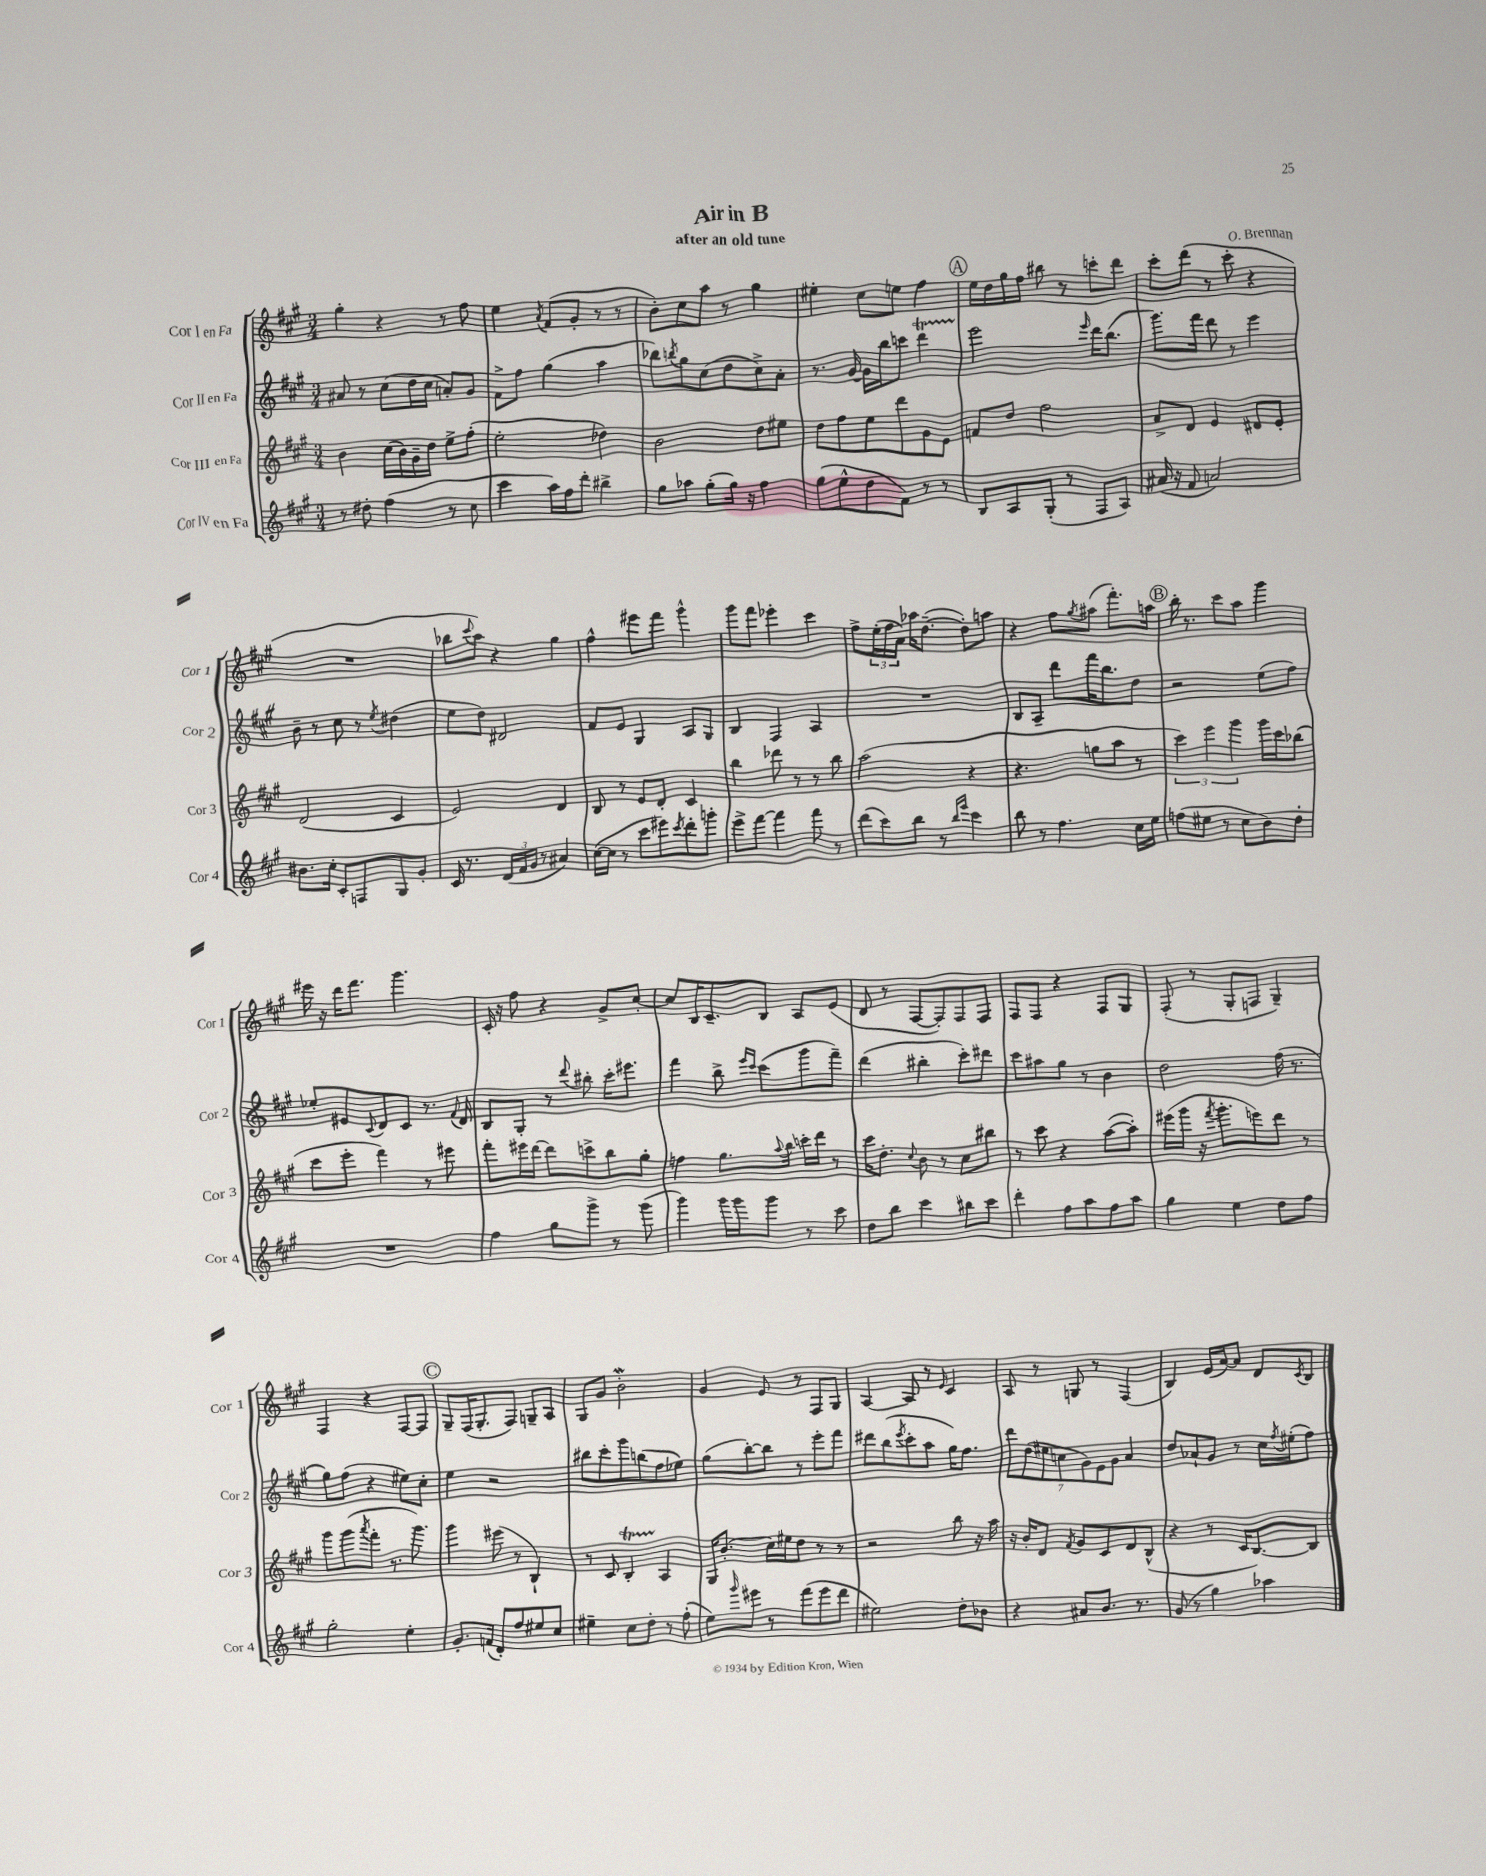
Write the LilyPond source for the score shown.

\header { title = "Air in B" composer = "O. Brennan" subtitle = "after an old tune" }
<<
\new StaffGroup <<
\new Staff = "s0" \with { instrumentName = "Cor I en Fa" shortInstrumentName = "Cor 1" } {
    \clef treble \key a \major \numericTimeSignature \time 3/4
    gis''4-. r4 r8 fis''8 |
    e''4 \acciaccatura { a'8 } fis'8( gis'8-. r8 r8 |
    b'8-.) cis''8 a''8 r8 gis''4 |
    eis''4-. cis''8 e''8 fis''4 |
    \mark \markup { \circle "A" } e''16 d''16 gis''16 fis''16 bis''8 r8 c'''8-. d'''8 |
    cis'''8-. d'''8( r8 cis'''8-. r4 |
    R2. |
    bes''8 \appoggiatura { cis'''8 } a''8) r4 gis''4 |
    fis''4-^ eis'''8 fis'''8 gis'''4-^ |
    gis'''8 fis'''8 ees'''4-. cis'''4 |
    fis''8-> \tuplet 3/2 { e''16-.( fis''16 a'16) } aes''16 d''8.~--( d''8-.) a''8 |
    r4 fis''8 \acciaccatura { gis''8 } ais''8( fis'''8.-.) a''16 |
    \mark \markup { \circle "B" } b''16-. r8. cis'''8 a''8 gis'''4 |
    eis'''16 r16 d'''16 fis'''8. gis'''4. |
    cis'16-. r16 fis''8 r4 gis'8-> cis''8~-. |
    cis''8 b16 cis'8.-- b8 a8 e'8( |
    d'8 r8 fis8~ fis8-.) fis8 fis8 |
    fis8 fis8 r4 fis8 gis8 |
    fis8-.( r8 gis8-. f8 gis4--) |
    fis4 r4 fis8~ fis8 |
    \mark \markup { \circle "C" } gis8-- fis16( gis8.-. fis8) g8-- a8 |
    gis8 gis'8 b'2-.\mordent |
    gis'4 e'8 r8 fis8 gis8 |
    a4~ a8 r8 \grace { e'16 } cis'4 |
    a8 r8 g8 r8 fis4( |
    b4) e'16( a'16~) a'8 d'8 \acciaccatura { cis'8 } b8 \bar "|." |
}
\new Staff = "s1" \with { instrumentName = "Cor II en Fa" shortInstrumentName = "Cor 2" } {
    \clef treble \key a \major \numericTimeSignature \time 3/4
    ais'8 r8 cis''8( d''16 cis''16 a'8-.) gis'8 |
    fis'8-> fis''8 gis''4( a''4 |
    bes''8) \acciaccatura { b''8 } gis''8 cis''8( d''8 cis''8->) a'8-. |
    r8. gis'16~ gis'16 b''16 c'''8 d'''4\startTrillSpan |
    \mark \markup { \circle "A" } e'''2\stopTrillSpan \grace { e'''16 } d'''16 b''8.( |
    gis'''8.) fis'''16 d'''8 r8 e'''4 |
    b'8-- r8 cis''8 r8 \acciaccatura { e''8 } dis''4( |
    e''8 d''8) dis'2 |
    fis'8 e'8 gis4 a8 gis8 |
    b4 fis4 a4 |
    R2. |
    b8 a8-- d'''8 fis'''16 b''8. d''8 |
    \mark \markup { \circle "B" } r2 e''8( fis''8) |
    ees''8-. eis'8 \appoggiatura { cis'8 } d'8 cis'8 r8. \appoggiatura { fis'8 } d'16 |
    b8 gis8-. r8 \appoggiatura { d'''8 } bis''8-. cis'''16-. eis'''8. |
    fis'''4 b''8-> \grace { e'''16 cis'''16 } cis'''8( gis'''8 fis'''8--) |
    d'''4( bis''4-. cis'''8-.) dis'''8 |
    cis'''8 ais''8 gis''8 r8 b'4 |
    d''2 fis''16( r8. |
    gis''8) fis''8( r4 eis''8) cis''8-. |
    \mark \markup { \circle "C" } e''4 r2 |
    bis''8 cis'''8-. gis'''8 b''8( fis''8 ees''8) |
    gis''8( b''8~-.) b''8 r8 e'''8-. fis'''8 |
    dis'''8 b''8( \acciaccatura { e'''8 } cis'''8-. a''8 gis''16) fis''8. |
    \tuplet 7/4 { d'''8 d''8( eis''8 c''8 gis'8) e'8 gis'8 } a'4 |
    d''8 aes'8-! gis'8 r8 cis''16 \acciaccatura { fis''8 } eis''16-.( fis''8) \bar "|." |
}
\new Staff = "s2" \with { instrumentName = "Cor III en Fa" shortInstrumentName = "Cor 3" } {
    \clef treble \key a \major \numericTimeSignature \time 3/4
    b'4 cis''16( b'16) gis'16-- d''16 e''8-> fis''8-.( |
    e''2-. des''4) |
    b'2 d''8 eis''8 |
    d''8 fis''8 e''8 d'''8 gis'8 e'8 |
    \mark \markup { \circle "A" } f'8 d''8 fis''2 |
    a'8-> d'8 e'4 dis'8 e'8-. |
    d'2( cis'4 |
    e'2) d'4 |
    b8 r8 e'8 d'8-. cis'4 |
    b''4 des'''8 r8 r8 b''8 |
    a''2( r4 |
    r4. g''8 a''8 r8 |
    \mark \markup { \circle "B" } \tuplet 3/2 { cis'''4) e'''4 gis'''4 } gis'''16 cis'''16 bes''8( |
    cis'''8 e'''8-. fis'''4) r8 eis'''8 |
    fis'''8-. eis'''16 d'''16~ d'''8 c'''8-> b''8 gis''8-. |
    f''4 gis''8. \appoggiatura { a''8 } b''16 c'''16-. d'''16 r8 |
    cis'''16 d''8.-. \appoggiatura { cis''8 } b'8 r8 cis''8 bis''8 |
    r8 cis'''8 r4 a''8~( a''8-.) |
    eis'''16( gis'''16 r16 \acciaccatura { fis'''8 } gis'''8.-. e'''8) d'''8 r8 |
    gis'''8 gis'''8( \acciaccatura { a'''8 } fis'''8-. r8. gis'''8.) |
    \mark \markup { \circle "C" } gis'''4 eis'''8( r8 b4-!) |
    r8 cis'8 b4-.\startTrillSpan a4\stopTrillSpan |
    gis16 b'8.-.( cis''16) eis''16 d''8 r8 r8 |
    r2 b''8 r16 a''16 |
    r16 b'16-. d'8 \acciaccatura { fis'8 } gis'8 cis'8 d'8 b8-^( |
    r4 r8 cis'16 b8.~) b8 \bar "|." |
}
\new Staff = "s3" \with { instrumentName = "Cor IV en Fa" shortInstrumentName = "Cor 4" } {
    \clef treble \key a \major \numericTimeSignature \time 3/4
    r8 dis''8-. fis''4( r8 cis''8 |
    cis'''4 a''16) fis''16 d'''8-. bis''4-> |
    gis''8 aes''8 gis''8-.( gis''16) r16 fis''4 |
    gis''8( e''8-^ d''8 fis'8) r8 r8 |
    \mark \markup { \circle "A" } b8 a8 gis8-.( r8 fis8 a8) |
    ais'16( r16 fis'8 a'2) |
    bis'8. cis''16-. cis'8-. f8 gis8 gis'8-. |
    cis'16 r8. \tuplet 3/2 { d'16( fis'16 gis'16 } r8 ais'4) |
    cis''16~( cis''16 r8 cis'''8 eis'''8) \acciaccatura { cis'''8 } d'''8-. g'''8-. |
    e'''8-> fis'''8~ fis'''4 fis'''8 r8 |
    d'''8( cis'''8) b''8 r8 \grace { b''16 e'''16 } cis'''4 |
    b''8 r8 fis''4. cis''16 e''16 |
    \mark \markup { \circle "B" } f''8( eis''8 r8 cis''8 b'8) d''8-. |
    R2. |
    fis''4 gis''8 gis'''8-> r8 gis'''8( |
    gis'''4) gis'''16 gis'''16 gis'''8 r8 cis'''8 |
    d''8 b''8 cis'''4 bis''8 cis'''8 |
    d'''4-. fis''8 a''8 fis''8 a''8 |
    gis''4 e''4 d''8 fis''8 |
    gis''2-. e''4-. |
    \mark \markup { \circle "C" } gis'8.-. f'16( d'8-.) fis''8 eis''8 cis''8 |
    eis''4-- cis''8 d''8-. r8 fis''8-.( |
    e''8) \grace { gis'''16 } eis'''8 r8 fis'''8( eis'''8 d'''8 |
    eis''2) d''8-. bes'8 |
    r4 ais'8 b'8. r8. |
    gis'8( r8 gis''4) aes''4 \bar "|." |
}
>>
>>
\layout { \context { \Score \remove "Bar_number_engraver" } }
